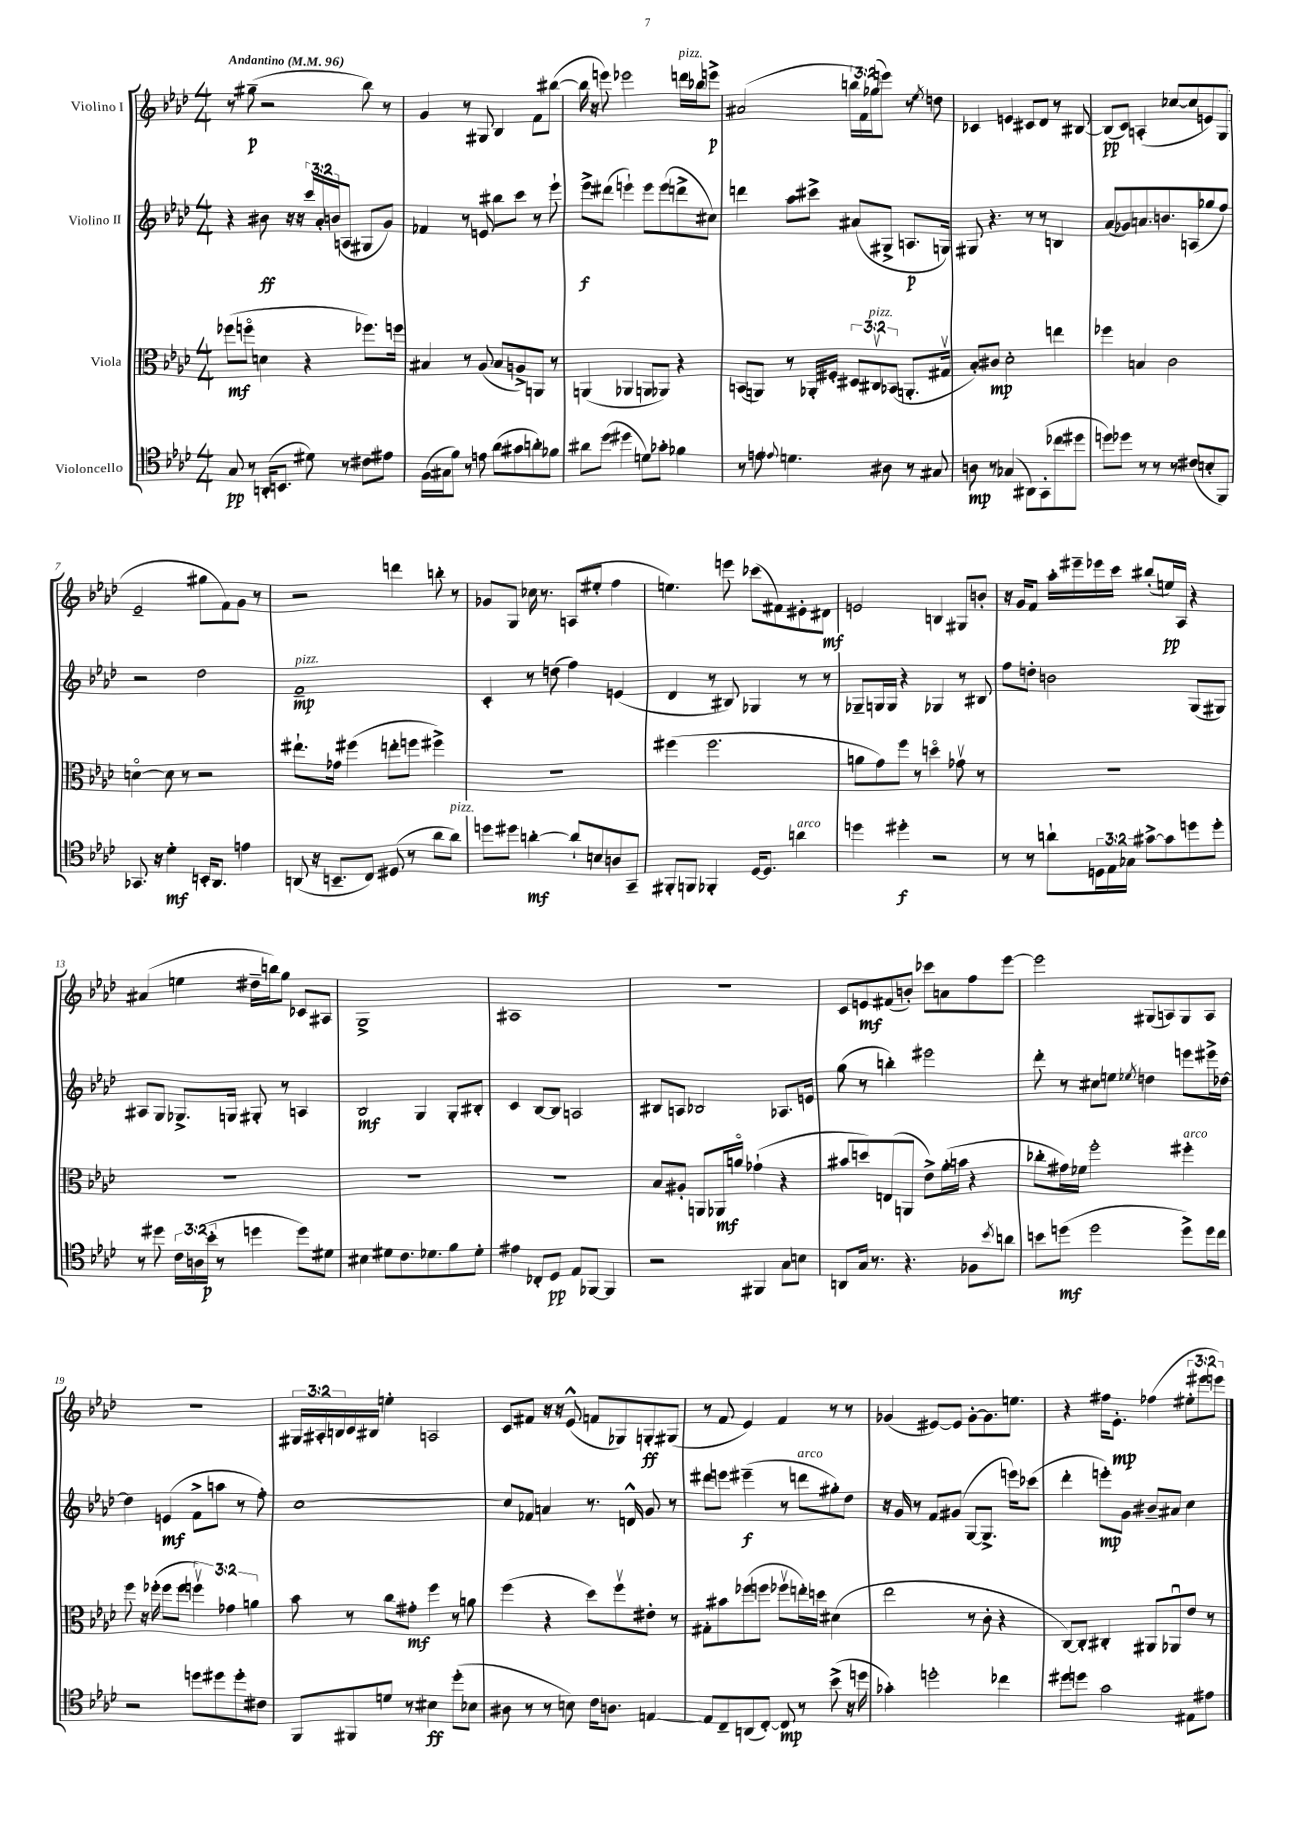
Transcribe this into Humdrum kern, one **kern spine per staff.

**kern	**dynam	**kern	**dynam	**kern	**dynam	**kern	**dynam
*part4	*part4	*part3	*part3	*part2	*part2	*part1	*part1
*staff4	*staff4	*staff3	*staff3	*staff2	*staff2	*staff1	*staff1
*I"Violoncello	*	*I"Viola	*	*I"Violino II	*	*I"Violino I	*
*clefC4	*	*clefC3	*	*clefG2	*	*clefG2	*
*k[b-e-a-d-]	*	*k[b-e-a-d-]	*	*k[b-e-a-d-]	*	*k[b-e-a-d-]	*
*M4/4	*	*M4/4	*	*M4/4	*	*M4/4	*
*MM96	*	*MM96	*	*MM96	*	*MM96	*
=1	=1	=1	=1	=1	=1	=1	=1
!	!	!	!	!	!	!LO:TX:a:B:t=Andantino	!
8G/	pp	(8ff-X\L	mf	4r	.	8r	.
8r	.	8ffn\J	.	.	.	(8gg#X~\	p
(16AAn'/KL	.	4dn\	.	8b#X\	ff	2r	.
8.BBn/J	.	.	.	.	.	.	.
.	.	.	.	16r	.	.	.
.	.	.	.	16r	.	.	.
8d#X\)	.	4r	.	24ccc/LL	.	.	.
.	.	.	.	24a-'/	.	.	.
.	.	.	.	(24bn/J	.	.	.
8r	.	.	.	8An/J	.	.	.
8c#X\L	.	8.ff-X\L)	.	8G#X/L	.	8bb-\)	.
8e#X\J	.	.	.	8g/J)	.	8r	.
.	.	16ffn\Jk	.	.	.	.	.
=2	=2	=2	=2	=2	=2	=2	=2
(16F\LL	.	4B#X/	.	4f-X/	.	4g/	.
16G#X\J	.	.	.	.	.	.	.
8f\J)	.	.	.	.	.	.	.
8r	.	8r	.	8r	.	8r	.
8en\	.	(8A-/	.	8en/	.	8G#X/	.
(8a-\L	.	8B#/L	.	8bb#X\L	.	4B-/	.
8g#X\	.	8An^/)	.	8ccc\J	.	.	.
8an'\)	.	8AAn/J	.	8r	.	8f\L	.
8f-X\J	.	8r	.	8eee-`\	.	([8bb#X\J	.
=3	=3	=3	=3	=3	=3	=3	=3
8a#X\L	.	(4AAn/	.	8eee-^\L	f	16bb#\]	.
.	.	.	.	.	.	16r	.
(8dd-\J	.	.	.	(8ddd#X\J	.	8eeen\)	.
4dd#X\	.	4AA-X/	.	4eeen`\)	.	2eee-X\	.
8dn\L)	.	8AAn/L	.	8eee\L	.	.	.
8g-X'\J	.	8AA-X/J)	.	(8eee\	.	.	.
!	!	!	!	!	!	!LO:TX:a:i:t=pizz.	!
4f-X\	.	4r	.	8dddn^\	.	16dddn\LL	.
.	.	.	.	.	.	16bb-X\J	.
.	.	.	.	8cc#X\J)	.	8eeen^\J	p
=4	=4	=4	=4	=4	=4	=4	=4
8r	.	(8BBn/L	.	4dddn\	.	(2a#X/	.
8en\	.	8AAn/J)	.	.	.	.	.
8qqe-X/	.	.	.	.	.	.	.
4.dn\	.	8r	.	8aa-\L	.	.	.
.	.	16AA-X'/LL	.	8ccc#X^\J	.	.	.
.	.	16F#X'/JJ	.	.	.	.	.
.	.	12D#X/L	.	(8a#X/L	.	24bbn\LL	.
.	.	.	.	.	.	24f\)	.
!	!	!LO:TX:a:i:t=pizz.	!	!	!	!	!
.	.	12C#Xv/	.	.	.	(24gg-X\J	.
8A#X\	.	.	.	8G#X^/J	.	8eeen\J)	.
.	.	(12BB-X/J	.	.	.	.	.
8r	.	8.AAn'/L	.	8.An/L	p	8r	.
.	.	.	.	.	.	8qee-/	.
8G#X/	.	.	.	.	.	8ddn\	.
.	.	16G#Xv/Jk	.	16Gn/Jk)	.	.	.
=5	=5	=5	=5	=5	=5	=5	=5
8An\	mp	8B-'/L)	.	8G#X/	.	4c-X/	.
8r	.	8c#X/J	mp	4.r	.	.	.
(4G-X/	.	2d-'\	.	.	.	4en/	.
8AA#X\L)	.	.	.	8r	.	8c#X/L	.
(8GG'\	.	.	.	8r	.	8d-/J	.
8cc-X\	.	4een\	.	4Bn/	.	8r	.
8dd#X\J	.	.	.	.	.	[8B#X/	.
=6	=6	=6	=6	=6	=6	=6	=6
8ddn\L)	.	4ff-X\	.	(8a-/L	.	(8B#/L]	pp
8dd-X\J	.	.	.	8g-X/)	.	8c/J)	.
8r	.	4Bn/	.	8.an/	.	(4An'/	.
8r	.	.	.	.	.	.	.
.	.	.	.	8.bn/	.	.	.
8r	.	2c\	.	.	.	[8cc-X/L	.
(8c#X/L	.	.	.	(8An/	.	8cc-/]	.
8Bn'/	.	.	.	8gg-X/	.	8en/)	.
8FF/J)	.	.	.	8ff/J)	.	(8G/J	.
!!LO:LB:g=z
=7	=7	=7	=7	=7	=7	=7	=7
8.GG-X/	.	[4dn\	.	2r	.	2e-~/	.
16r	.	.	.	.	.	.	.
4d-'\	mf	8d\]	.	.	.	.	.
.	.	8r	.	.	.	.	.
16BBn'/KL	.	2r	.	2dd-\	.	8gg#X\L	.
8.AA-/J	.	.	.	.	.	.	.
.	.	.	.	.	.	8f\)	.
4en\	.	.	.	.	.	8g\J	.
.	.	.	.	.	.	8r	.
=8	=8	=8	=8	=8	=8	=8	=8
!	!	!	!	!LO:TX:a:i:t=pizz.	!	!	!
(8AAn/	.	8.ee#X`\L	.	1f~	mp	2r	.
16r	.	.	.	.	.	.	.
8.BBn~/L	.	16g-X\Jk	.	.	.	.	.
.	.	(4ff#X\	.	.	.	.	.
8C/J)	.	.	.	.	.	.	.
(8D#X/	.	8een'\L	.	.	.	4dddn\	.
8r	.	8ffn\J	.	.	.	.	.
8a-\L	.	4ff#X^\)	.	.	.	8bbn'\	.
!LO:TX:a:i:t=pizz.	!	!	!	!	!	!	!
8a-\J)	.	.	.	.	.	8r	.
=9	=9	=9	=9	=9	=9	=9	=9
8ddn\L	.	1r	.	4c'/	.	8g-X/L	.
8dd#X\J	.	.	.	.	.	8G/J	.
[4an'\	mf	.	.	8r	.	16cc-X\	.
.	.	.	.	.	.	8.r	.
.	.	.	.	(8ddn\	.	.	.
8a`/L]	.	.	.	4ff\)	.	(8An/L	.
8Bn/	.	.	.	.	.	8ee#X'/J	.
8An/	.	.	.	(4en/	.	4ff\	.
8GG~/J	.	.	.	.	.	.	.
=10	=10	=10	=10	=10	=10	=10	=10
8FF#X'/L	.	(4ff#X\	.	4d-/	.	4.een\)	.
8FFn/J	.	.	.	.	.	.	.
4FF-X'/	.	2.ff#\	.	8r	.	.	.
.	.	.	.	8B#X/)	.	8eeen\	.
[16D-/KL	.	.	.	4G-X/	.	(8ccc-X\L	.
8.D-/J]	.	.	.	.	.	.	.
.	.	.	.	.	.	8f#X\)	.
!LO:TX:a:i:t=arco	!	!	!	!	!	!	!
4an\	.	.	.	8r	.	8e#X'\	.
.	.	.	.	8r	.	8d#X\J	mf
=11	=11	=11	=11	=11	=11	=11	=11
4ddn\	.	8an\L	.	8G-X~/L	.	2en/	.
.	.	8g\)	.	16Gn/L	.	.	.
.	.	.	.	16G/JJ	.	.	.
4dd#X'\	f	8ff\J	.	4r	.	.	.
.	.	8r	.	.	.	.	.
2r	.	4ddn\	.	4G-X/	.	4Bn/	.
.	.	8g-Xv\	.	8r	.	8G#X/L	.
.	.	8r	.	8B#X/	.	8bn'/J	.
=12	=12	=12	=12	=12	=12	=12	=12
8r	.	1r	.	8ff\L	.	16r	.
.	.	.	.	.	.	16g/KL	.
8r	.	.	.	8ddn'\J	.	8f/J	.
8an`\L	.	.	.	2bn\	.	16aa-'\LL	.
.	.	.	.	.	.	16eee#X~\	.
24Dn\L	.	.	.	.	.	16eee-X\	.
24E-\	.	.	.	.	.	.	.
.	.	.	.	.	.	16ccc\JJ	.
24G-X\JJ	.	.	.	.	.	.	.
[8g#X^\L	.	.	.	.	.	(8bb#X'/L	.
8g#\]	.	.	.	.	.	16een/L)	pp
.	.	.	.	.	.	16A-/JJ	.
8ddn\	.	.	.	(8G/L	.	4r	.
8dd'\J	.	.	.	8G#X/J)	.	.	.
!!LO:LB:g=z
=13	=13	=13	=13	=13	=13	=13	=13
8r	.	1r	.	8A#X/L	.	(4a#X/	.
8dd#X\	.	.	.	8G/J	.	.	.
24c\LL	.	.	.	8.G-X^/L	.	4een\	.
(24An\	.	.	.	.	.	.	.
24b-'\JJ	p	.	.	.	.	.	.
8r	.	.	.	.	.	.	.
.	.	.	.	16Gn/Jk	.	.	.
4ddn\	.	.	.	8G#X'/	.	16dd#X~\LL	.
.	.	.	.	.	.	16bbn\J)	.
.	.	.	.	8r	.	8gg\J	.
8dd\L)	.	.	.	4An/	.	8c-X/L	.
8d#X\J	.	.	.	.	.	8A#X/J	.
=14	=14	=14	=14	=14	=14	=14	=14
4B#X\	.	1r	.	2B-/	mf	1G^	.
8d#X\L	.	.	.	.	.	.	.
8.c\	.	.	.	.	.	.	.
.	.	.	.	4G/	.	.	.
8.d-X\	.	.	.	.	.	.	.
8f\	.	.	.	8G'/L	.	.	.
8d-'\J	.	.	.	8B#X'/J	.	.	.
=15	=15	=15	=15	=15	=15	=15	=15
4e#X\	.	1r	.	4c/	.	1A#X	.
8C-X'/L	.	.	.	[8B-/L	.	.	.
8D-/J	pp	.	.	8B-/J]	.	.	.
8E-/L	.	.	.	2An/	.	.	.
[8FF-X/J	.	.	.	.	.	.	.
4FF-/]	.	.	.	.	.	.	.
=16	=16	=16	=16	=16	=16	=16	=16
2r	.	8B-/L	.	8B#X/L	.	1r	.
.	.	8A#X'/J	.	8An/J	.	.	.
.	.	8AAn/L	.	2B-X/	.	.	.
.	.	16AA-X/L	mf	.	.	.	.
.	.	16an/JJ	.	.	.	.	.
4FF#X/	.	(4g-X`\	.	.	.	.	.
8G\L	.	4r	.	8.A-X/L	.	.	.
8Bn\J	.	.	.	.	.	.	.
.	.	.	.	16en/Jk	.	.	.
=17	=17	=17	=17	=17	=17	=17	=17
8AAn/L	.	8b#X/L	.	(8gg\	.	8c/L	.
16G/Jk	.	8ddn/)	.	8r	.	8en/	mf
8.r	.	.	.	.	.	.	.
.	.	(8En/	.	4bbn'\)	.	(8f#X/	.
4.r	.	8AAn/J	.	.	.	8bn'/J)	.
.	.	8e-^\L)	.	2eee#X\	.	8ccc-X\L	.
.	.	(16a-'\L	.	.	.	8an\	.
.	.	16bn\JJ	.	.	.	.	.
8F-X\L	.	4r	.	.	.	8ff\	.
8qb-/	.	.	.	.	.	.	.
8an\J	.	.	.	.	.	[8eee-\J	.
=18	=18	=18	=18	=18	=18	=18	=18
8bn\L	.	8cc-X'\L	.	8ddd-'\	.	2eee-\]	.
(8ddn\J	mf	16g#X\L)	.	8r	.	.	.
.	.	16f-X\JJ	.	.	.	.	.
2dd\	.	2ff'\	.	8cc#X\L	.	.	.
.	.	.	.	8een\J	.	.	.
.	.	.	.	8qee-X/	.	.	.
.	.	.	.	4ddn\	.	(8G#X/L	.
.	.	.	.	.	.	8An/)	.
!	!	!LO:TX:a:i:t=arco	!	!	!	!	!
8dd^\L)	.	4ff#X'\	.	8eeen\L	.	8G#/	.
16dd\L	.	.	.	16eee#X^\L	.	8A/J	.
16cc\JJ	.	.	.	[16dd-X\JJ	.	.	.
!!LO:LB:g=z
=19	=19	=19	=19	=19	=19	=19	=19
2r	.	8ff\	.	4dd-\]	.	1r	.
.	.	16r	.	.	.	.	.
.	.	(16ff-X'\	.	.	.	.	.
.	.	8ff-\L	.	(4en/	mf	.	.
.	.	8ff-\J	.	.	.	.	.
8ddn\L	.	6ffnv\)	.	8f^\L	.	.	.
8dd#X\	.	.	.	8aan\J	.	.	.
.	.	6g-X\	.	.	.	.	.
8dd#'\	.	.	.	8r	.	.	.
.	.	6an\	.	.	.	.	.
8c#X\J	.	.	.	8ff'\)	.	.	.
=20	=20	=20	=20	=20	=20	=20	=20
8FF/L	.	8b-\	.	[1cc	.	24G#X/LL	.
.	.	.	.	.	.	24A#X'/	.
.	.	.	.	.	.	24Bn/	.
8FF#X/	.	8r	.	.	.	16c/	.
.	.	.	.	.	.	16B#X/JJ	.
8dn/J	.	8cc\L	.	.	.	4een'\	.
8r	.	8g#X'\J	mf	.	.	.	.
4B#X\	ff	4ff\	.	.	.	2An/	.
(8dd-'\L	.	8r	.	.	.	.	.
8B-X\J	.	8an\	.	.	.	.	.
=21	=21	=21	=21	=21	=21	=21	=21
8A#X\	.	(4ff\	.	8cc/L]	.	8c/L	.
8r	.	.	.	8f-X/J	.	8f#X/J	.
8r	.	4r	.	4an/	.	16r	.
.	.	.	.	.	.	16r	.
8Bn\)	.	.	.	.	.	(8e-^^/	.
16c\KL	.	8dd-\L)	.	8.r	.	8fn/L	.
8.An\J	.	.	.	.	.	.	.
.	.	8ffv\	.	.	.	8G-X/)	.
.	.	.	.	16dn^^/	.	.	.
[4En/	.	8e#X'\J	.	8g/	.	8Gn'/	ff
.	.	8r	.	8r	.	(8G#X/J	.
=22	=22	=22	=22	=22	=22	=22	=22
8E/L]	.	8G#X'\L	.	8ddd#X\L	.	8r	.
8C~/	.	8b#X\	.	8eeen\J	.	8f/	.
(8AAn/	.	(8ff-X\	.	(4eee#X~\	f	4e-/)	.
[8C'/J)	.	8ffn\J	.	.	.	.	.
8C/]	mp	8ff-Xv\L	.	8r	.	4f/	.
!	!	!	!	!LO:TX:a:i:t=arco	!	!	!
8r	.	16een'\L)	.	8dddn\L	.	.	.
.	.	16ddn\JJ	.	.	.	.	.
(8b-^\	.	(4d#X\	.	8gg#X'\)	.	8r	.
16r	.	.	.	8dd-\J	.	8r	.
16ddn\	.	.	.	.	.	.	.
=23	=23	=23	=23	=23	=23	=23	=23
4g-X'\)	.	2ee-\	.	16r	.	(4g-X/	.
.	.	.	.	16g/	.	.	.
.	.	.	.	8r	.	.	.
2ddn'\	.	.	.	8f/L	.	[8e#X/L)	.
.	.	.	.	(8g#X/J	.	8e#/J]	.
.	.	8r	.	[8G/L	.	[8g-'\L	.
.	.	8c'\	.	8.G^/J]	.	8.g-\]	.
4cc-X\	.	4r	.	.	.	.	.
.	.	.	.	16eeen\KL)	.	8.een\J	.
.	.	.	.	(8ccc-X\J	.	.	.
=24	=24	=24	=24	=24	=24	=24	=24
8dd#X\L	.	[8C/L)	.	4ddd-'\	.	4r	.
8ddn\J	.	8C'/J]	.	.	.	.	.
2g\	.	4C#X'/	.	8eeen'\L)	mp	16ff#X\KL	.
.	.	.	.	.	.	8.e-'\J	mp
.	.	.	.	8g\J	.	.	.
.	.	8AA#X/L	.	8b#X~/L	.	(4ff-X\	.
.	.	8AA-Xu/	.	8a#X/J	.	.	.
8E#X\L	.	8e-/J	.	4cc\	.	12ee#X'\L	.
.	.	.	.	.	.	12eee#X\	.
8e#X\J	.	8r	.	.	.	.	.
.	.	.	.	.	.	12eeen\J)	.
==	==	==	==	==	==	==	==
*-	*-	*-	*-	*-	*-	*-	*-
